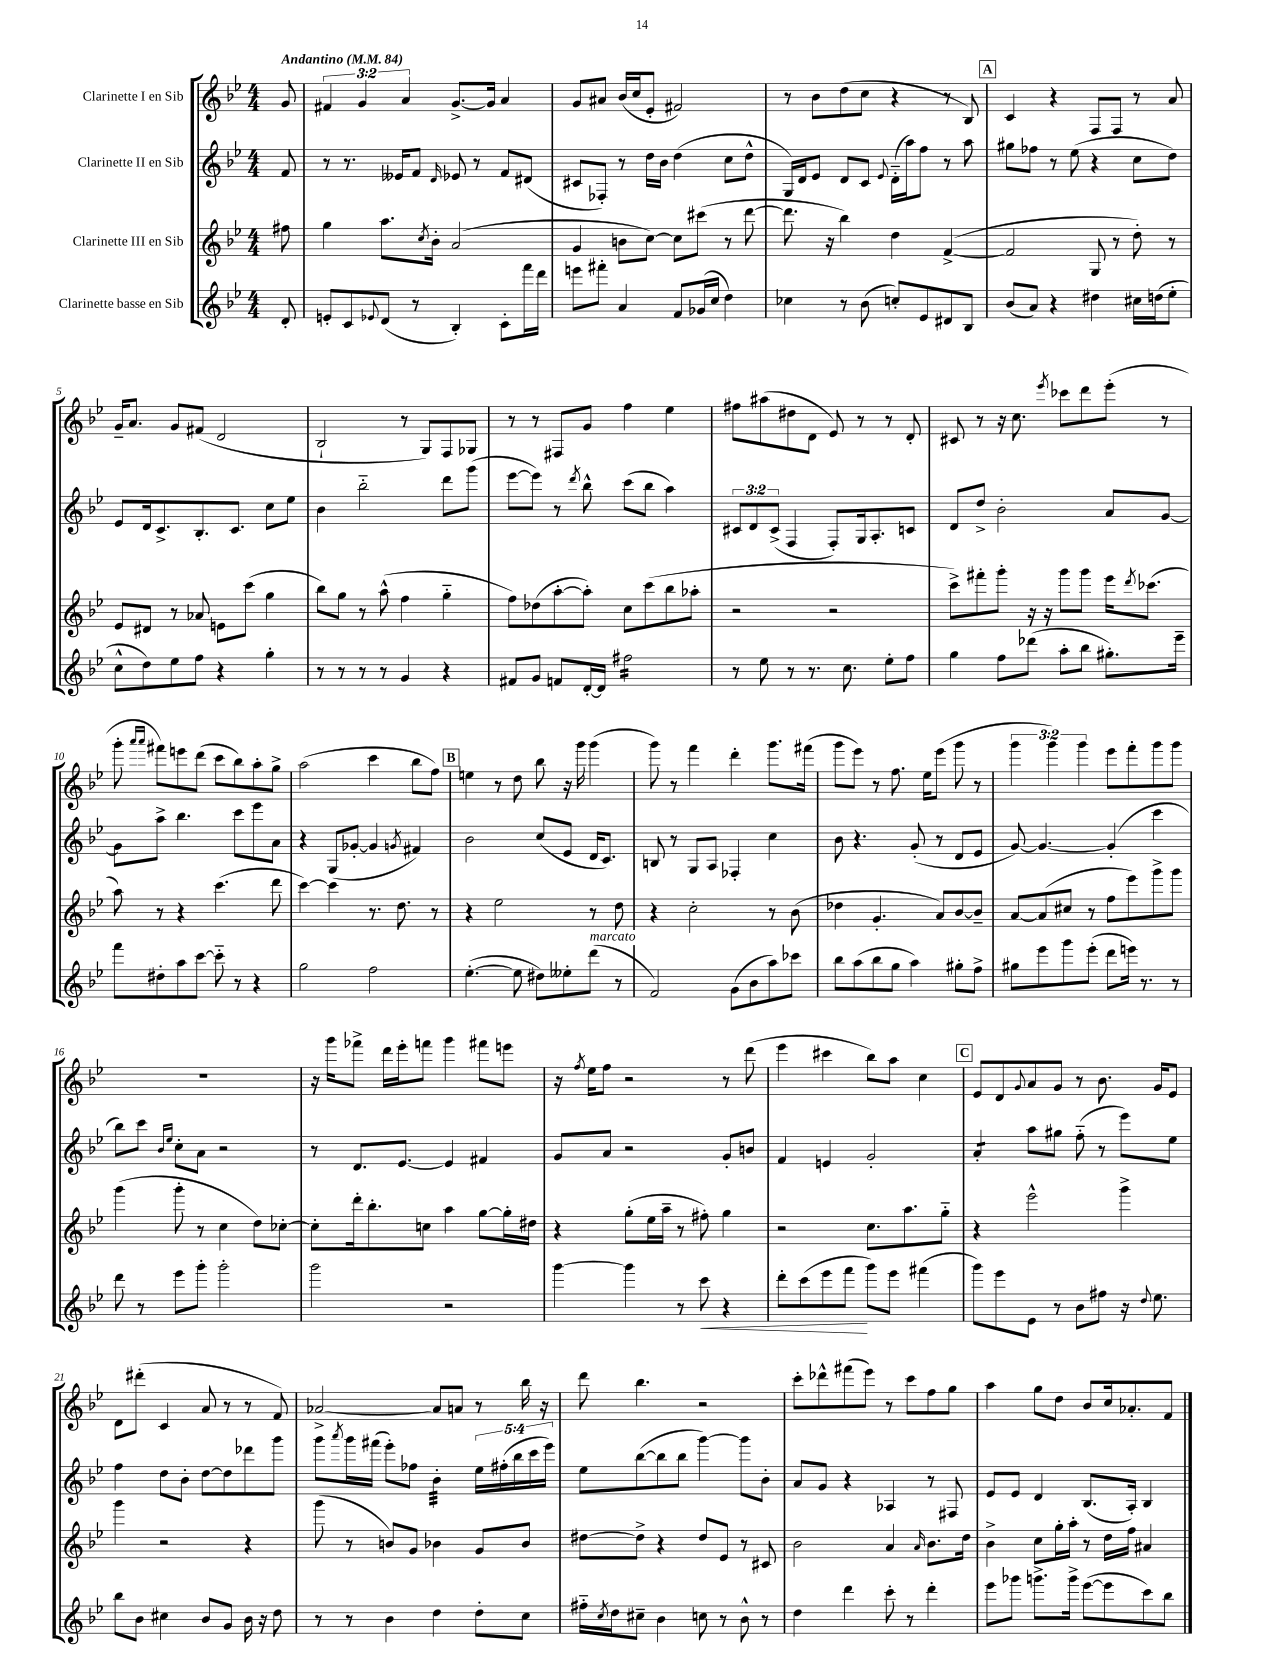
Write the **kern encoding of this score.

**kern	**kern	**kern	**kern
*staff4	*staff3	*staff2	*staff1
*clefG2	*clefG2	*clefG2	*clefG2
*k[b-e-]	*k[b-e-]	*k[b-e-]	*k[b-e-]
*M4/4	*M4/4	*M4/4	*M4/4
*MM84	*MM84	*MM84	*MM84
8d'/	8ff#\	8f/	8g/
=	=	=	=
8e'/L	4gg\	8r	6f#/
8c/	.	8.r	.
.	.	.	6g/
8qqe-/	.	.	.
(8d/J	8.aa\L	.	.
.	.	16e--/LK	.
.	.	.	6a/
8r	.	8f/J	.
.	8qcc/	.	.
.	16b-'\Jk	.	.
.	.	16qqd/	.
4B-'/)	(2a/	8e-/	[8.g^/L
.	.	8r	.
.	.	.	16g/]Jk
8c'\L	.	8f/L	4a/
16fff\L	.	(8d#/J	.
16ddd\JJ	.	.	.
=	=	=	=
8eee\L	4g/	8c#/L	8g/L
8fff#'\J	.	8F-'/J)	8a#/J
4a/	8b\L	8r	(16b-/LL
.	.	.	16cc/J
.	[8cc\J)	16dd\LL	8e-'/J
.	.	16b-\JJ	.
8f/L	8cc\]L	(4dd\	2f#/)
(16g-/L	(8ccc#\J	.	.
16cc/JJ	.	.	.
4dd\)	8r	8cc\L	.
.	[8ddd\	8dd^^\J	.
=	=	=	=
4cc-\	8.ddd\]	16G/LL)	8r
.	.	16d/J	.
.	.	8e-/J	8b-\L
.	16r	.	.
8r	4bb-\)	8d/L	(8dd\
(8b-\	.	8c/J	8cc\J
.	.	8qqe-/	.
8cc'/L)	4dd\	(16d'~\LL	4r
.	.	16aa\J)	.
8e-/	.	8ff\J	.
8d#/	([4f^/	8r	8r
8B-/J	.	8aa\	8B-/)
=	=	=	=
(8b-/L	2f/]	8gg#\L	4c/
8a/J)	.	8ff-\J	.
4r	.	8r	4r
.	.	(8ee-\	.
4dd#\	8G/	4r	8F/L
.	8r	.	8F/J
16cc#\LL	8dd'\)	8cc\L	8r
(16dd\J	.	.	.
8ee-'\J	8r	8dd\J)	8a/
=	=	=	=
8cc^^\L	8e-/L	8e-/L	16g~/LK
.	.	.	8.a/J
8dd\)	8d#/J	16d/k	.
.	.	8.c^/	.
8ee-\	8r	.	8g/L
8ff\J	8a-/	8.B-'/	(8f#/J
4r	8e\L	.	2d/
.	.	8.c/J	.
.	(8ccc\J	.	.
4gg'\	4gg\	8cc\L	.
.	.	8ee-\J	.
=	=	=	=
8r	8bb-\L)	4b-\	2B-`/
8r	8gg\J	.	.
8r	8r	2bb-'~\	.
8r	(8aa^^\	.	.
4g/	4ff\	.	8r
.	.	.	8G/L)
4r	4gg'~\	8ddd\L	8F/
.	.	(8ggg\J	8G-/J
=	=	=	=
8f#/L	8ff\L)	[8eee-\L	8r
8g/J	(8dd-\	8eee-\]J)	8r
8f/L	[8aa'\	8r	8F#/L
.	.	8qddd/	.
[16d'/L	8aa'\]J)	8bb-^^\	8g/J
16d/]JJ	.	.	.
2ff#\	8cc\L	(8ccc\L	4ff\
.	(8ccc\	8bb-\J	.
.	8bb-\	4aa\)	4ee-\
.	8aa-'\J	.	.
=	=	=	=
8r	2r	12c#/L	8ff#\L
.	.	12d/	.
8ee-\	.	.	(8aa#\
.	.	(12c#^/J	.
8r	.	4F/	8dd#\
8.r	.	.	8d\J
.	2r	8F'/L)	8e-/)
8.cc\	.	.	.
.	.	16G/k	8r
.	.	8.A'/	.
8ee-'\L	.	.	8r
8ff\J	.	8c/J	8d'/
=	=	=	=
4gg\	8ccc^\L)	8d/L	8c#/
.	8fff#'\	8dd^/J	8r
8ff\L	8ggg'\J	2b-'\	16r
.	.	.	8.cc\
(8ddd-\J	16r	.	.
.	16r	.	.
.	.	.	8qeee-/
8aa'\L	8ggg\L	.	8ccc-\L
8bb-\J	8ggg\J	.	8ddd\
8.gg#'\L)	16eee-\LK	8a/L	(8eee-'\J
.	8qddd/	.	.
.	(8.ccc-\J	.	.
.	.	[8g/J	8r
16eee-~\Jk	.	.	.
=	=	=	=
8fff\L	8aa\)	8g\]L	8ggg'\
.	.	.	16qqaaa/LL
.	.	.	16qqaaa/JJ
8dd#'\	8r	8aa^\J	8fff#\L)
8aa\	4r	4.bb-\	8eee\
[8ccc\J	.	.	(8ddd\J
8ccc'~\]	(4.ccc\	.	8ccc\L
8r	.	8ccc\L	8bb-\)
4r	.	8eee-\	8aa'\
.	8ddd\	8a\J	8gg^\J
=	=	=	=
2gg\	[4ccc\)	4r	(2aa\
.	4ccc\]	(8G/L	.
.	.	[8g-'/J	.
2ff\	8.r	4g-/]	4ccc\
.	8.dd\	.	.
.	.	8qg/	.
.	.	4f#/)	8bb-\L
.	8r	.	8ff\J)
=	=	=	=
([4.ee-'\	4r	2b-\	4ee\
.	2ee-\	.	8r
8ee-\]	.	.	8dd\
8dd#\L)	.	(8cc/L	8bb-\
8ee--'\	.	8e-/J	16r
.	.	.	16ggg\
(8ddd\J	8r	16d/LK	(4ggg\
.	.	8.c/J)	.
8r	8dd\	.	.
=	=	=	=
2f/)	4r	8B/	8ggg\)
.	.	8r	8r
.	2cc'\	8G/L	4fff\
.	.	8A/J	.
(8g\L	.	4F-'/	4ddd'\
8b-\	.	.	.
8aa\)	8r	4cc\	8.ggg\L
8ccc-\J	(8b-\	.	.
.	.	.	(16fff#\Jk
=	=	=	=
8bb-\L	4dd-\	8b-\	8ggg\L
(8aa\	.	4.r	8eee-\J)
8bb-\	4.g'/	.	8r
8gg\J	.	.	8.ff\
4aa\)	.	(8g'/	.
.	.	.	16ee-\LK
.	8a/L)	8r	(8eee-\J
8gg#'\L	[8b-/	8d/L	8ggg\
8ff^\J	8b-~/]J	8e-/J	8r
=	=	=	=
8gg#\L	[8a/L	[8g/)	6ggg\
8eee-\	(8a/]	4.g/_	.
.	.	.	6ggg\)
8ggg\	8cc#/J	.	.
.	.	.	6ggg\
(8eee-'\J	8r	.	.
8ddd\L	8ff\L	(4g'/]	8eee-\L
16eee\Jk)	8eee-\)	.	8fff'\
8.r	.	.	.
.	8ggg^\	4ccc\	8ggg\
8r	8ggg\J	.	8ggg\J
=	=	=	=
8ddd\	(4ggg\	8bb-\L)	1r
8r	.	8ccc\J	.
.	.	16qqb-/LL	.
.	.	16qqee-/JJ	.
8eee-\L	8ggg'\	8cc'\L	.
8ggg'\J	8r	8a\J	.
2ggg'\	4cc\	2r	.
.	8dd\L)	.	.
.	[8cc-'\J	.	.
=	=	=	=
2ggg\	8cc-'\]L	8r	16r
.	.	.	16ggg\LK
.	16ddd'\k	8.d/L	8fff-^\J
.	8.bb-'\	.	.
.	.	.	16ddd\LL
.	.	[8.e-/J	16eee-'\J
.	8cc\J	.	8fff\J
2r	4aa\	4e-/]	4ggg\
.	[8gg\L	4f#/	8fff#\L
.	16gg'\]L	.	8eee\J
.	16dd#\JJ	.	.
=	=	=	=
[4ggg\	4r	8g/L	16r
.	.	.	8qff/
.	.	.	16ee-\LK
.	.	8a/J	8ff\J
4ggg\]	(8gg'\L	2r	2r
.	16ee-\L	.	.
.	16aa~\JJ	.	.
8r	8r	.	.
8ccc\	8ff#'\)	.	.
4r	4gg\	8g'/L	8r
.	.	8b/J	(8ddd\
=	=	=	=
8ddd'\L	2r	4f/	4eee-\
(8ccc\	.	.	.
8eee-\	.	4e/	4ccc#\
8fff\J	.	.	.
8ggg\L)	8.cc\L	2g'/	8bb-\L)
8eee-\J	.	.	8aa\J
.	8.aa\	.	.
(4fff#\	.	.	4cc\
.	8gg'~\J	.	.
=	=	=	=
8ggg\L)	4r	4a'/	8e-/L
8eee-\	.	.	8d/
.	.	.	8qqg/
8e-\J	2eee-^^\	8aa\L	8a/
8r	.	8gg#\J	8g/J
8b-\L	.	(8ff'~\	8r
8ff#\J	.	8r	8.b-\
16r	4ggg^\	8eee-\L)	.
8qqdd/	.	.	.
8.ee-\	.	.	16g/LK
.	.	8ee-\J	8e-/J
=	=	=	=
8bb-\L	4ggg\	4ff\	8d\L
8b-\J	.	.	(8ddd#'\J
4cc#\	2r	8dd\L	4c/
.	.	8b-'\J	.
8b-/L	.	[8dd\L	8a/
8g/J	.	8dd\]	8r
16b-\	4r	8ddd-\	8r
16r	.	.	.
8dd\	.	8ggg\J	8f/)
=	=	=	=
8r	(8ggg\	8ggg\L	[2a-^/
.	.	8qaaa/	.
8r	8r	16ggg\L	.
.	.	(16fff#\JJ	.
4b-\	8b/L)	8eee-'\L)	.
.	8g/J	8ff-\J	.
4dd\	4b-\	4b-'\	8a-/]L
.	.	.	8a/J
8dd'\L	8g/L	20ee-\LL	8r
.	.	(20ff#'\	.
.	.	20bb-\	.
8cc\J	8b-/J	.	16bb-\
.	.	20ccc\	.
.	.	.	16r
.	.	20eee-\JJ)	.
=	=	=	=
16ff#'~\LL	[8dd#\L	8ee-\L	8ddd\
8qcc/	.	.	.
16dd\J	.	.	.
8cc#~\J	8dd#^\]J	([8bb-\	4.bb-\
4b-\	4r	8bb-\]	.
.	.	8bb-\J	.
8cc\	8dd#/L	[4ggg\)	2r
8r	8e-/J	.	.
8b-^^\	8r	8ggg\]L	.
8r	8c#/	8b-'\J	.
=	=	=	=
4dd\	2b-\	8a/L	8ccc'\L
.	.	8g/J	8ddd-^^\
4ddd\	.	4r	(8fff#\
.	.	.	8eee-\J)
8ccc'\	4a/	4A-/	8r
8r	.	.	8ccc\L
.	16qqa/	.	.
4ddd'\	8.b-\L	8r	8ff\
.	.	8F#/	8gg\J
.	16dd\Jk	.	.
=	=	=	=
8eee-\L	4b-^\	8e-/L	4aa\
8ggg-\J	.	8e-/J	.
8.ggg^\L	8cc\L	4d/	8gg\L
.	16gg'\L	.	8dd\J
16ggg^\Jk	16aa'\JJ	.	.
([8eee-\L	8r	(8.B-/L	8b-/L
8eee-\]	16dd\LL	.	16cc/k
.	16ff\JJ	16A'/Jk)	8.a-'/
8ccc\)	4a#/	4B-/	.
8bb-\J	.	.	8f/J
==	==	==	==
*-	*-	*-	*-
